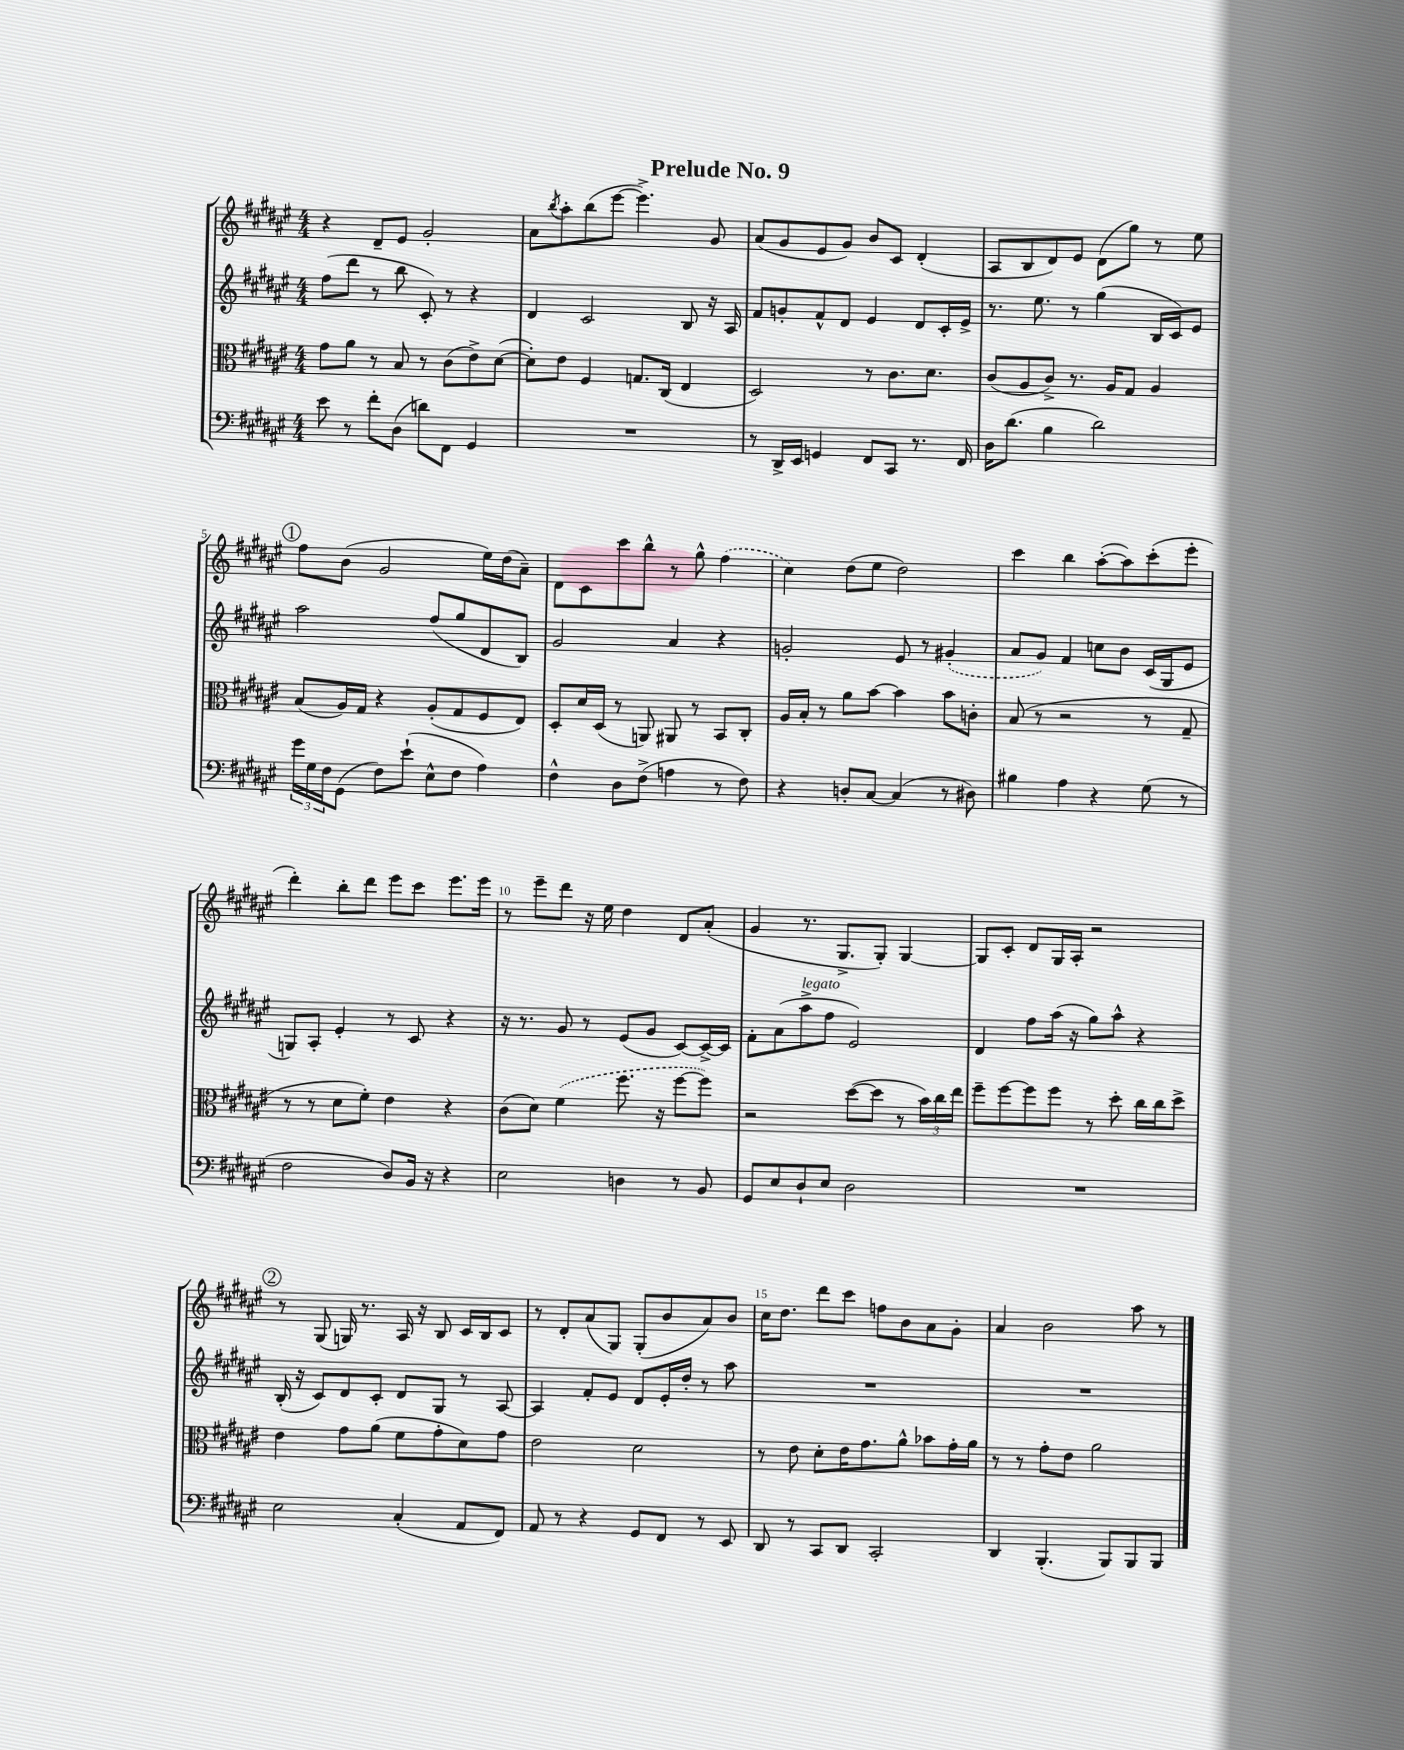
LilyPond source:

\header { title = "Prelude No. 9" }
<<
\new StaffGroup <<
\new Staff = "s0" {
    \clef treble \key fis \major \numericTimeSignature \time 4/4
    r4 dis'8-- eis'8 gis'2-. |
    ais'8 \acciaccatura { b''8 } ais''8-. b''8( eis'''8~ eis'''4.->) gis'8 |
    ais'8( gis'8 eis'8 gis'8) b'8 cis'8 dis'4-.( |
    ais8 b8 dis'8) eis'8 dis'8( gis''8) r8 eis''8 |
    \mark \markup { \circle "1" } fis''8 b'8( gis'2 eis''16) dis''16( ais'8--) |
    dis'8 cis'8 cis'''8 b''8-^ r8 gis''8-^ \once \slurDashed fis''4( |
    cis''4) dis''8( eis''8 dis''2) |
    cis'''4 b''4 ais''8~-.( ais''8) cis'''8-.( eis'''8-. |
    dis'''4-.) b''8-. dis'''8 eis'''8 cis'''8 eis'''8. eis'''16 |
    r8 eis'''8-- dis'''8 r16 eis''16 dis''4 dis'8 ais'8-.( |
    gis'4 r8. gis8.-> gis8-.) gis4~ |
    gis8 cis'8-. dis'8 gis16 ais16-. r2 |
    \mark \markup { \circle "2" } r8 gis8( g16) r8. ais16 r16 b8 cis'16 b16 cis'8 |
    r8 dis'8-. ais'8( gis8) gis8-.( b'8 ais'8) b'8 |
    cis''16 dis''8. dis'''8 cis'''8 f''8 b'8 ais'8 gis'8-. |
    ais'4 b'2 ais''8 r8 \bar "|." |
}
\new Staff = "s1" {
    \clef treble \key fis \major \numericTimeSignature \time 4/4
    fis''8( dis'''8 r8 b''8 cis'8-.) r8 r4 |
    dis'4 cis'2 b8 r16 ais16 |
    fis'8 g'8-. fis'8-^ dis'8 eis'4 dis'8 cis'16-. eis'16-> |
    r8. eis''8. r8 gis''4( b16 cis'16) eis'8 |
    \mark \markup { \circle "1" } ais''2 fis''8( gis''8 dis'8 b8) |
    gis'2 ais'4 r4 |
    g'2-. eis'8 r8 \once \slurDashed gis'4-.( |
    ais'8 gis'8) fis'4 c''8 b'8 cis'16( gis16 eis'8 |
    g8) ais8-. eis'4-. r8 cis'8 r4 |
    r16 r8. gis'8 r8 eis'8( gis'8 cis'8~) cis'16~-> cis'16 |
    fis'8-. ais'8( ais''8->^\markup { \italic "legato" } fis''8 eis'2) |
    dis'4 fis''8 ais''16( r16 gis''8) ais''8-^ r4 |
    \mark \markup { \circle "2" } b16-.( r16 cis'8) dis'8 cis'8-. dis'8 gis8 r8 ais8~ |
    ais4 fis'8-. eis'8 dis'8 eis'16-. dis''16-. r8 ais''8 |
    R1 |
    R1 \bar "|." |
}
\new Staff = "s2" {
    \clef alto \key fis \major \numericTimeSignature \time 4/4
    gis'8 ais'8 r8 b8 r8 cis'8( eis'8->) dis'8~( |
    dis'8-.) eis'8 fis4 g8. cis16( eis4 |
    dis2) r8 cis'8. dis'8. |
    cis'8( ais8 cis'8->) r8. ais16 gis8 ais4 |
    \mark \markup { \circle "1" } b8( ais16) gis16 r4 ais8-.( gis8 fis8 eis8) |
    dis8-. dis'16 dis16( r8 a,8) ais,8 r8 b,8 cis8-. |
    ais16 b16-. r8 ais'8 b'8~ b'4 b'8 c'8-. |
    b8( r8 r2 r8 gis8-- |
    r8 r8 dis'8 fis'8-.) eis'4 r4 |
    cis'8( dis'8) \once \slurDashed fis'4( fis''8. r16 fis''8~ fis''8) |
    r2 dis''8~( dis''8 r8 \tuplet 3/2 { b'16) cis''16 eis''16 } |
    fis''8-- fis''8~ fis''8 fis''8 r8 dis''8-. cis''16 cis''16 dis''8-> |
    \mark \markup { \circle "2" } eis'4 gis'8 ais'8( fis'8 gis'8-. dis'8) gis'8 |
    eis'2 dis'2 |
    r8 eis'8 dis'8-. eis'16 gis'8. ais'8-^ bes'8 gis'16-. ais'16 |
    r8 r8 gis'8-. eis'8 ais'2 \bar "|." |
}
\new Staff = "s3" {
    \clef bass \key fis \major \numericTimeSignature \time 4/4
    eis'8 r8 fis'8-. dis8( d'8) fis,8 gis,4 |
    R1 |
    r8 dis,16-> eis,16 g,4 fis,8 cis,8 r8. fis,16 |
    dis16 dis'8.( b4 dis'2) |
    \mark \markup { \circle "1" } \tuplet 3/2 { gis'16 gis16 fis16 } gis,8( fis8) eis'8-!( eis8-^ fis8 ais4) |
    fis4-^ dis8 fis8->( a4 r8 fis8) |
    r4 d8-. cis8~ cis4( r8 dis8) |
    bis4 ais4 r4 gis8( r8 |
    fis2 dis8) b,16 r16 r4 |
    eis2 d4 r8 b,8 |
    gis,8 eis8 dis8-! eis8 dis2 |
    R1 |
    \mark \markup { \circle "2" } eis2 cis4-.( ais,8 fis,8) |
    ais,8 r8 r4 gis,8 fis,8 r8 eis,8 |
    dis,8 r8 cis,8 dis,8 cis,2-. |
    dis,4 b,,4.-.( b,,8) b,,8 b,,8 \bar "|." |
}
>>
>>
\layout { \context { \Score \override BarNumber.break-visibility = ##(#f #t #t) barNumberVisibility = #(every-nth-bar-number-visible 5) } }
